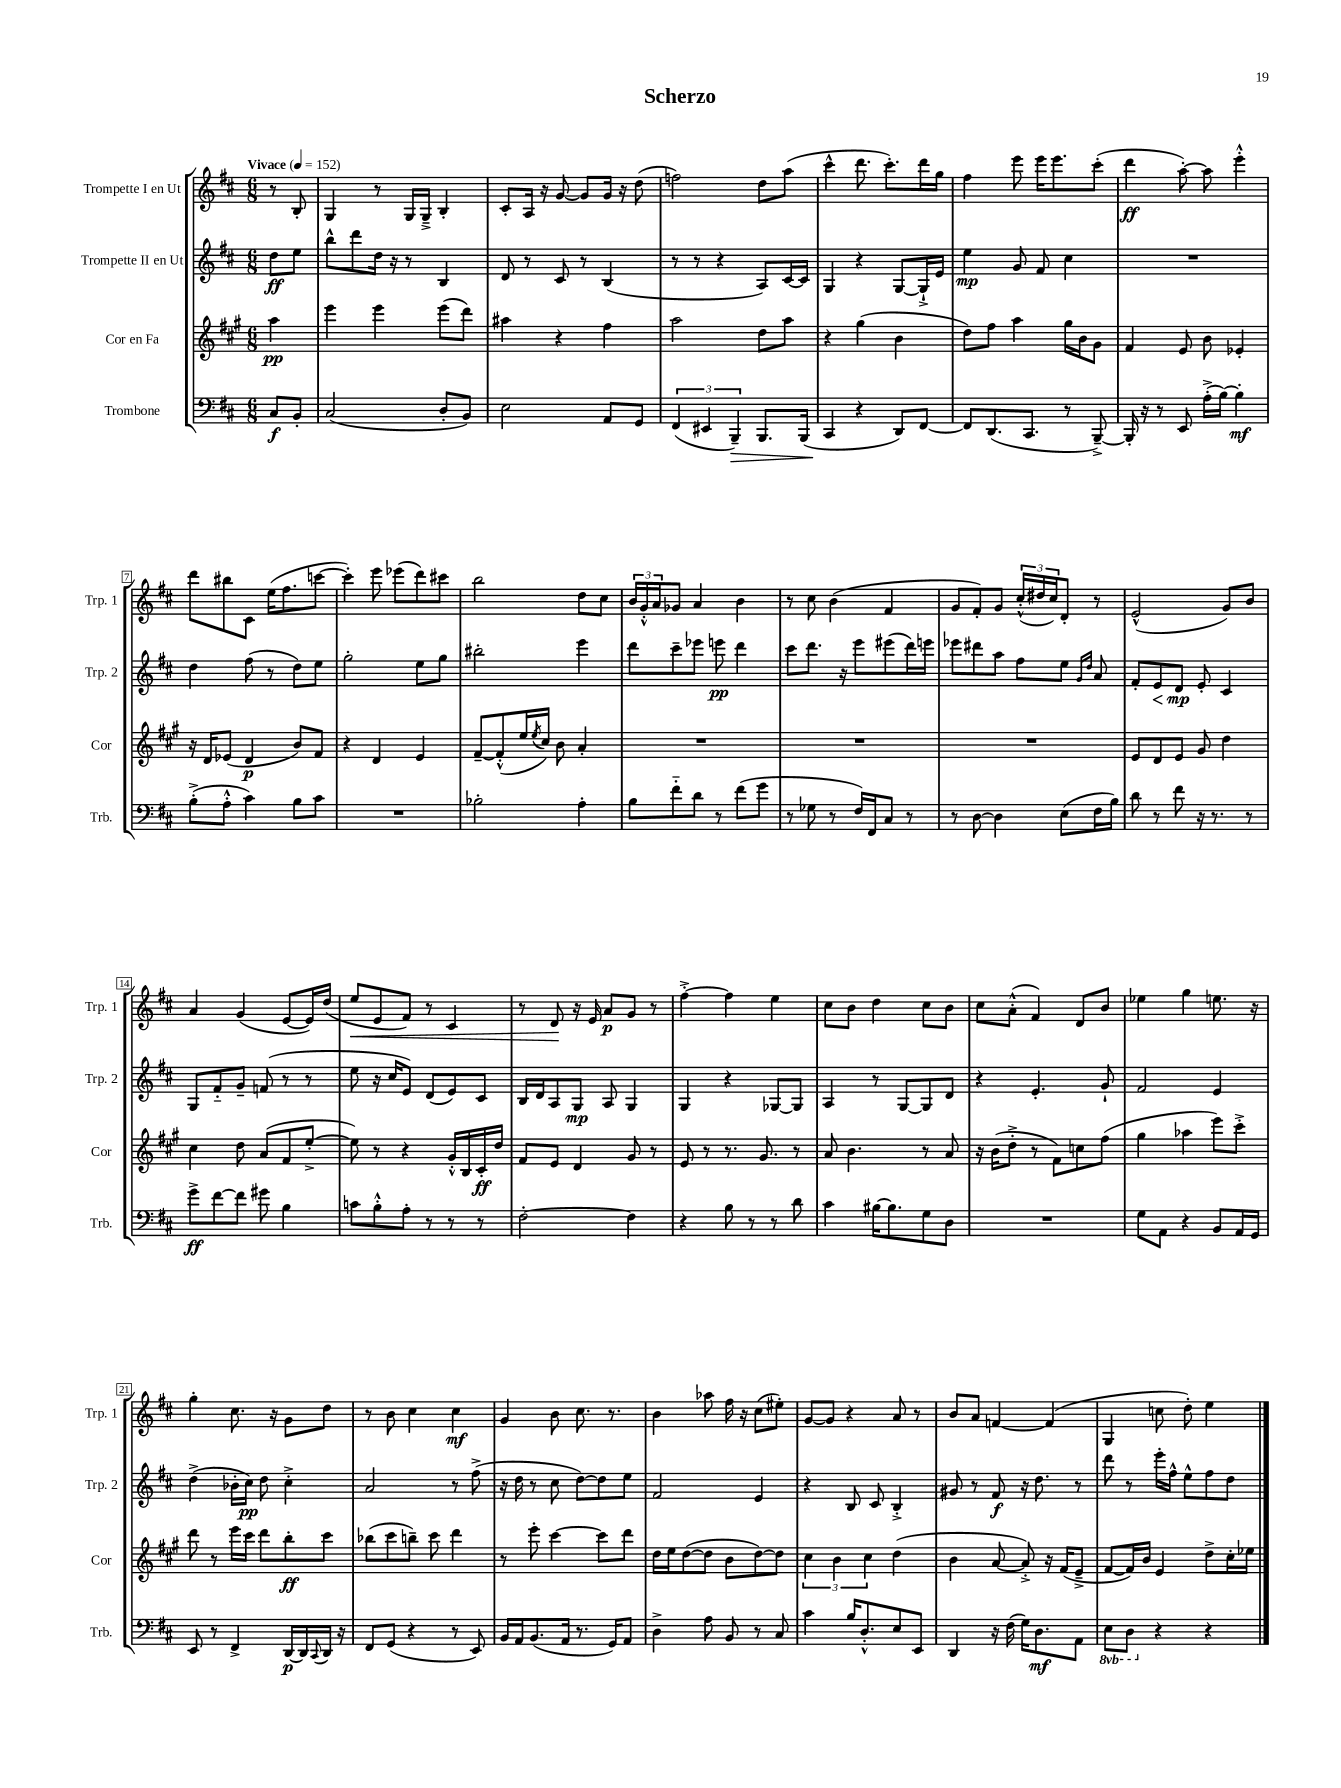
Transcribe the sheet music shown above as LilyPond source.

\header { title = "Scherzo" }
<<
\new StaffGroup <<
\new Staff = "s0" \with { instrumentName = "Trompette I en Ut" shortInstrumentName = "Trp. 1" } {
    \clef treble \key d \major \numericTimeSignature \time 6/8 \partial 4 \tempo "Vivace" 4 = 152
    r8 b8-. |
    g4 r8 g16 g16---> b4-. |
    cis'8-. a16 r16 g'8~ g'8 g'16 r16 d''8( |
    f''2) d''8 a''8( |
    cis'''4-^ d'''8. cis'''8.-.) d'''16 g''16 |
    fis''4 e'''8 e'''16 e'''8. cis'''8-.( |
    d'''4\ff a''8~-.) a''8 e'''4-.-^ |
    d'''8 bis''8 cis'8 e''16( fis''8. c'''8~ |
    c'''4-.) e'''8 ees'''8( d'''8) cis'''8 |
    b''2 d''8 cis''8 |
    \tuplet 3/2 { b'16 g'16-.-^ a'16 } ges'8 a'4 b'4 |
    r8 cis''8 b'4( fis'4 |
    g'8 fis'8-.) g'8 \tuplet 3/2 { cis''16-.-^( dis''16 cis''16) } d'8-. r8 |
    e'2-^( g'8) b'8 |
    a'4 g'4( e'8~ e'16) d''16( |
    e''8\< e'8 fis'8) r8 cis'4 |
    r8 d'8\! r16 e'16 a'8\p g'8 r8 |
    fis''4~-.-> fis''4 e''4 |
    cis''8 b'8 d''4 cis''8 b'8 |
    cis''8 a'8-.-^( fis'4) d'8 b'8 |
    ees''4 g''4 e''8. r16 |
    g''4-. cis''8. r16 g'8 d''8 |
    r8 b'8 cis''4 cis''4\mf |
    g'4 b'8 cis''8. r8. |
    b'4 aes''8 fis''16 r16 cis''8( eis''8-.) |
    g'8~ g'8 r4 a'8 r8 |
    b'8 a'8 f'4~ f'4( |
    g4 c''8 d''8-.) e''4 \bar "|." |
}
\new Staff = "s1" \with { instrumentName = "Trompette II en Ut" shortInstrumentName = "Trp. 2" } {
    \clef treble \key d \major \numericTimeSignature \time 6/8 \partial 4
    d''8\ff e''8 |
    b''8-^ d'''8 d''16 r16 r8 b4 |
    d'8 r8 cis'8 r8 b4( |
    r8 r8 r4 a8) cis'16~ cis'16 |
    g4 r4 g8~ g16-!-> e'16 |
    e''4\mp g'8 fis'8 cis''4 |
    R2. |
    d''4 fis''8( r8 d''8) e''8 |
    g''2-. e''8 g''8 |
    bis''2-. e'''4 |
    d'''8 cis'''8-- ees'''8 e'''8\pp d'''4 |
    cis'''8 d'''8. r16 e'''8 eis'''8( d'''16) e'''16 |
    ees'''8 dis'''8 a''8 fis''8 e''8 \grace { g'16 d''16 } a'8 |
    fis'8-. e'8\< d'8\mp\! e'8-. cis'4 |
    g8 fis'8-_ g'8-- f'8( r8 r8 |
    e''8 r16 cis''16 e'8) d'8( e'8) cis'8 |
    b16 d'16 a8 g8\mp a8 g4 |
    g4 r4 ges8~ ges8 |
    a4 r8 g8~ g8 d'8 |
    r4 e'4.-. g'8-! |
    fis'2 e'4 |
    d''4->( bes'16-. cis''16\pp) d''8 cis''4-.-> |
    a'2 r8 fis''8->( |
    r16 d''16 r8 cis''8 d''8~) d''8 e''8 |
    fis'2 e'4 |
    r4 b8 cis'8 b4-.-> |
    gis'8 r8 fis'8\f r16 d''8. r8 |
    d'''8 r8 e'''16-. fis''16-^ e''8-^ fis''8 d''8 \bar "|." |
}
\new Staff = "s2" \with { instrumentName = "Cor en Fa" shortInstrumentName = "Cor" } {
    \clef treble \key a \major \numericTimeSignature \time 6/8 \partial 4
    a''4\pp |
    e'''4 e'''4 e'''8( d'''8) |
    ais''4 r4 fis''4 |
    a''2 d''8 a''8 |
    r4 gis''4( b'4 |
    d''8) fis''8 a''4 gis''16 b'16 gis'8 |
    fis'4 e'8 b'8 ees'4-. |
    r16 d'16 ees'8( d'4\p b'8) fis'8 |
    r4 d'4 e'4 |
    fis'8~-- fis'8-.-^( e''16 \acciaccatura { e''8 } cis''16) b'8 a'4-. |
    R2. |
    R2. |
    R2. |
    e'8 d'8 e'8 gis'8 d''4 |
    cis''4 d''8 a'8( fis'8 e''8~-.-> |
    e''8) r8 r4 gis'16-.-^ b16 cis'16-.\ff d''16 |
    fis'8 e'8 d'4 gis'8 r8 |
    e'8 r8 r8. gis'8. r8 |
    a'8 b'4. r8 a'8 |
    r16 b'16( d''8-.-> r8 fis'8) c''8 fis''8( |
    gis''4 aes''4 e'''8) cis'''8-.-> |
    d'''8 r8 e'''16 cis'''16 d'''8 b''8-.\ff cis'''8 |
    bes''8( cis'''8 b''8--) cis'''8 d'''4 |
    r8 e'''8-. cis'''4~ cis'''8 d'''8 |
    d''16 e''16 d''8~( d''8 b'8 d''8~) d''8 |
    \tuplet 3/2 { cis''4 b'4 cis''4 } d''4( |
    b'4 a'8~ a'8-.->) r16 fis'16( e'8---> |
    fis'8~ fis'16) b'16 e'4 d''8-> cis''16-. ees''16 \bar "|." |
}
\new Staff = "s3" \with { instrumentName = "Trombone" shortInstrumentName = "Trb." } {
    \clef bass \key d \major \numericTimeSignature \time 6/8 \set Staff.ottavationMarkups = #ottavation-simple-ordinals \partial 4
    cis8\f b,8-. |
    cis2( d8-. b,8) |
    e2 a,8 g,8 |
    \tuplet 3/2 { fis,4( eis,4 b,,4--\>) } b,,8. b,,16( |
    cis,4\! r4 d,8) fis,8~ |
    fis,8 d,8.( cis,8. r8 b,,8~--->) |
    b,,16-. r16 r8 e,8 a16-.->( b16~) b4-.\mf |
    b8-.->( a8-.-^ cis'4) b8 cis'8 |
    R2. |
    bes2-. a4-. |
    b8 fis'8-_ d'8 r8 fis'8( g'8 |
    r8 ges8 r8 fis16) fis,16 cis8 r8 |
    r8 d8~ d4 e8( fis16 b16) |
    d'8 r8 fis'8 r16 r8. r8 |
    g'8->\ff fis'8~ fis'8 gis'8 b4 |
    c'8 b8-.-^ a8-. r8 r8 r8 |
    fis2~-. fis4 |
    r4 b8 r8 r8 d'8 |
    cis'4 bis16~ bis8. g8 d8 |
    R2. |
    g8 a,8 r4 b,8 a,16 g,16 |
    e,8 r8 fis,4-> d,16~\p d,16 \appoggiatura { cis,8 } d,16 r16 |
    fis,8 g,8( r4 r8 e,8) |
    b,16 a,16 b,8.( a,16 r8. g,16) a,8 |
    d4-> a8 b,8 r8 cis8 |
    cis'4 b16 d8.-.-^ e8 e,8 |
    d,4 r16 fis16( g16) d8.\mf a,8 |
    \ottava #-1 e,8 d,8 \ottava #0 r4 r4 \bar "|." |
}
>>
>>
\layout { \context { \Score \override BarNumber.stencil = #(make-stencil-boxer 0.1 0.3 ly:text-interface::print) } }
